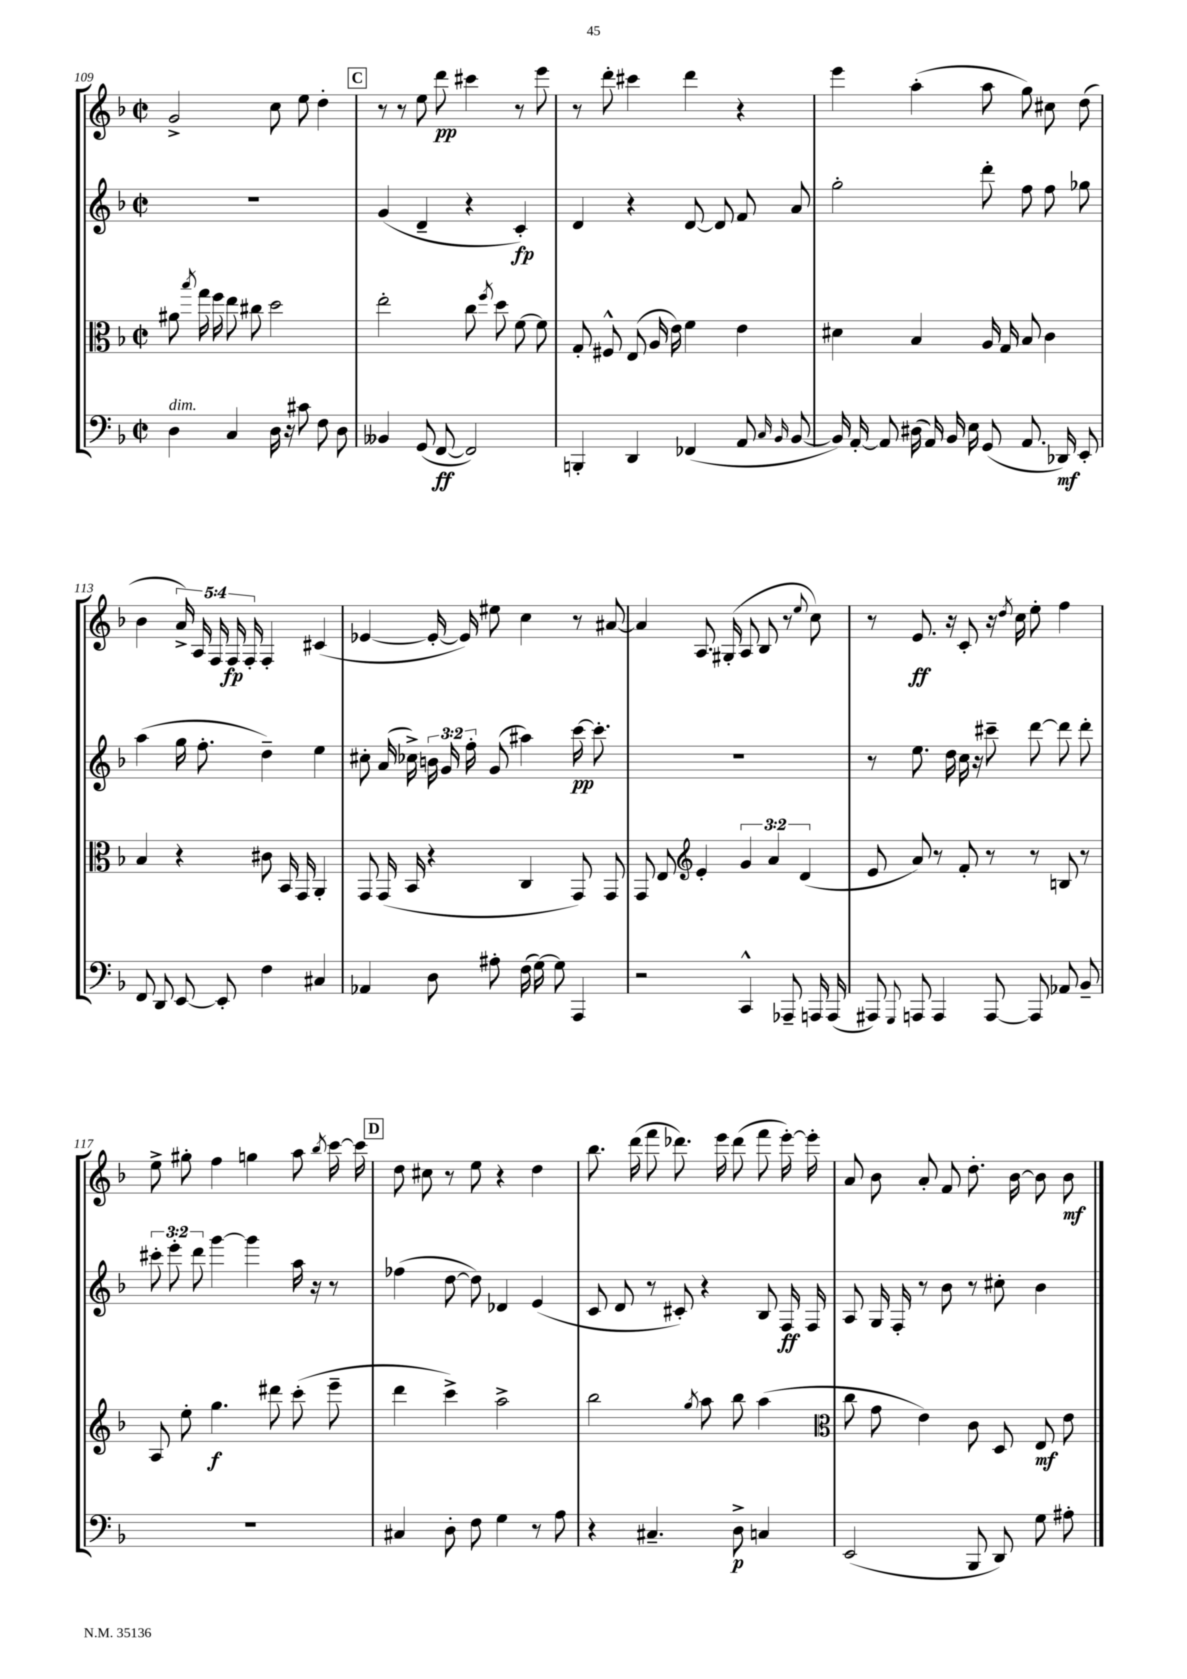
<<
\new StaffGroup <<
\new Staff = "s0" {
    \clef treble \key f \major \defaultTimeSignature \time 2/2 \override Staff.TupletNumber.text = #tuplet-number::calc-fraction-text
    \autoBeamOff g'2-> c''8 e''8 d''4-. |
    \mark \markup { \box "C" } r8 r8 e''8 d'''8\pp cis'''4 r8 e'''8 |
    r8 d'''8-. cis'''4 d'''4 r4 |
    e'''4 a''4-.( a''8 g''8) cis''8 d''8( |
    bes'4 \tuplet 5/4 { a'16->) a16 f16 f16\fp f16-. } f4-. cis'4( |
    ees'4~ ees'16~-. ees'16) eis''8 c''4 r8 ais'8~ |
    ais'4 a8. gis16-.( a8 bes8 r8 \appoggiatura { e''8 } c''8) |
    r8 e'8.\ff r16 c'8-. r16 \acciaccatura { d''8 } c''16 e''8-. f''4 |
    e''8-> gis''8-. f''4 g''4 a''8 \acciaccatura { bes''8 } c'''16~ c'''16 |
    \mark \markup { \box "D" } d''8 cis''8 r8 e''8 r4 d''4 |
    bes''8. d'''16( f'''8 des'''8.) e'''16 des'''8( f'''8 e'''16~-.) e'''16-. |
    a'8 bes'8 a'8-. f'8 d''8.-. bes'16~ bes'8 bes'8\mf \bar "|." |
}
\new Staff = "s1" {
    \clef treble \key f \major \defaultTimeSignature \time 2/2 \override Staff.TupletNumber.text = #tuplet-number::calc-fraction-text
    \autoBeamOff R1 |
    \mark \markup { \box "C" } g'4( d'4-- r4 c'4-.\fp) |
    d'4 r4 d'8~ d'8 f'8 a'8 |
    g''2-. d'''8-. f''8 f''8 ges''8 |
    a''4( g''16 f''8.-. d''4--) e''4 |
    cis''8-. a'16( ces''16->) \tuplet 3/2 { b'16 g'16 f''16-. } g'8( ais''4) c'''16~\pp c'''8.-. |
    R1 |
    r8 e''8. d''16 c''16 r16 cis'''8-- d'''8~ d'''8 d'''8-. |
    \tuplet 3/2 { cis'''8-. e'''8-. d'''8 } g'''4~ g'''4 a''16 r16 r8 |
    \mark \markup { \box "D" } fes''4( d''8~ d''8) des'4 e'4( |
    c'8 d'8 r8 cis'8-.) r4 bes8 f16\ff f16 |
    a8 g16 f16-. r8 bes'8 r8 cis''8-. bes'4 \bar "|." |
}
\new Staff = "s2" {
    \clef alto \key f \major \defaultTimeSignature \time 2/2 \override Staff.TupletNumber.text = #tuplet-number::calc-fraction-text
    \autoBeamOff ais'8 \acciaccatura { bes''8 } g''16 f''16 e''8 cis''8 d''2 |
    \mark \markup { \box "C" } e''2-. c''8 \acciaccatura { f''8 } d''8 f'8~ f'8 |
    g8-. fis8-^ e8( a16 e'16) f'4 e'4 |
    dis'4 bes4 a16 g16 bes8 c'4 |
    bes4 r4 cis'8 bes,16 g,16 a,4-. |
    g,8 g,16( bes,16 r4 c4 g,8) g,8 |
    g,8 e8 \clef treble e'4-. \tuplet 3/2 { g'4 a'4 d'4( } |
    e'8 a'8) r8 f'8-. r8 r8 b8 r8 |
    a8 e''8-. g''4.\f dis'''8 c'''8-.( e'''8-- |
    \mark \markup { \box "D" } d'''4 c'''4->) a''2-> |
    bes''2 \acciaccatura { g''8 } a''8 bes''8 a''4( |
    \clef alto c''8 g'8 e'4) c'8 d8 e8\mf e'8 \bar "|." |
}
\new Staff = "s3" {
    \clef bass \key f \major \defaultTimeSignature \time 2/2
    \autoBeamOff d4^\markup { \italic "dim." } c4 d16 r16 cis'8 f8 d8 |
    \mark \markup { \box "C" } beses,4 g,8( f,8~\ff f,2) |
    b,,4-. d,4 fes,4( a,8 \grace { c16 bes,16 } bes,8~ |
    bes,16) a,16~-. a,8 dis16( a,16) bes,16 e16 g,8( a,8. des,16\mf) e,8-. |
    f,8 d,8 e,8~ e,8-. f4 cis4 |
    aes,4 d8 ais8-. f16( g16~) g8 a,,4 |
    r2 c,4-^ aes,,8-- a,,16 a,,16( |
    ais,,8) \appoggiatura { g,,8 } a,,8 a,,4 a,,8~ a,,8 aes,8 bes,8-- |
    R1 |
    \mark \markup { \box "D" } cis4 d8-. f8 g4 r8 a8 |
    r4 cis4.-- d8->\p c4 |
    e,2( bes,,8 d,8) g8 ais8-. \bar "|." |
}
>>
>>
\layout { \context { \Score currentBarNumber = #109 } }
